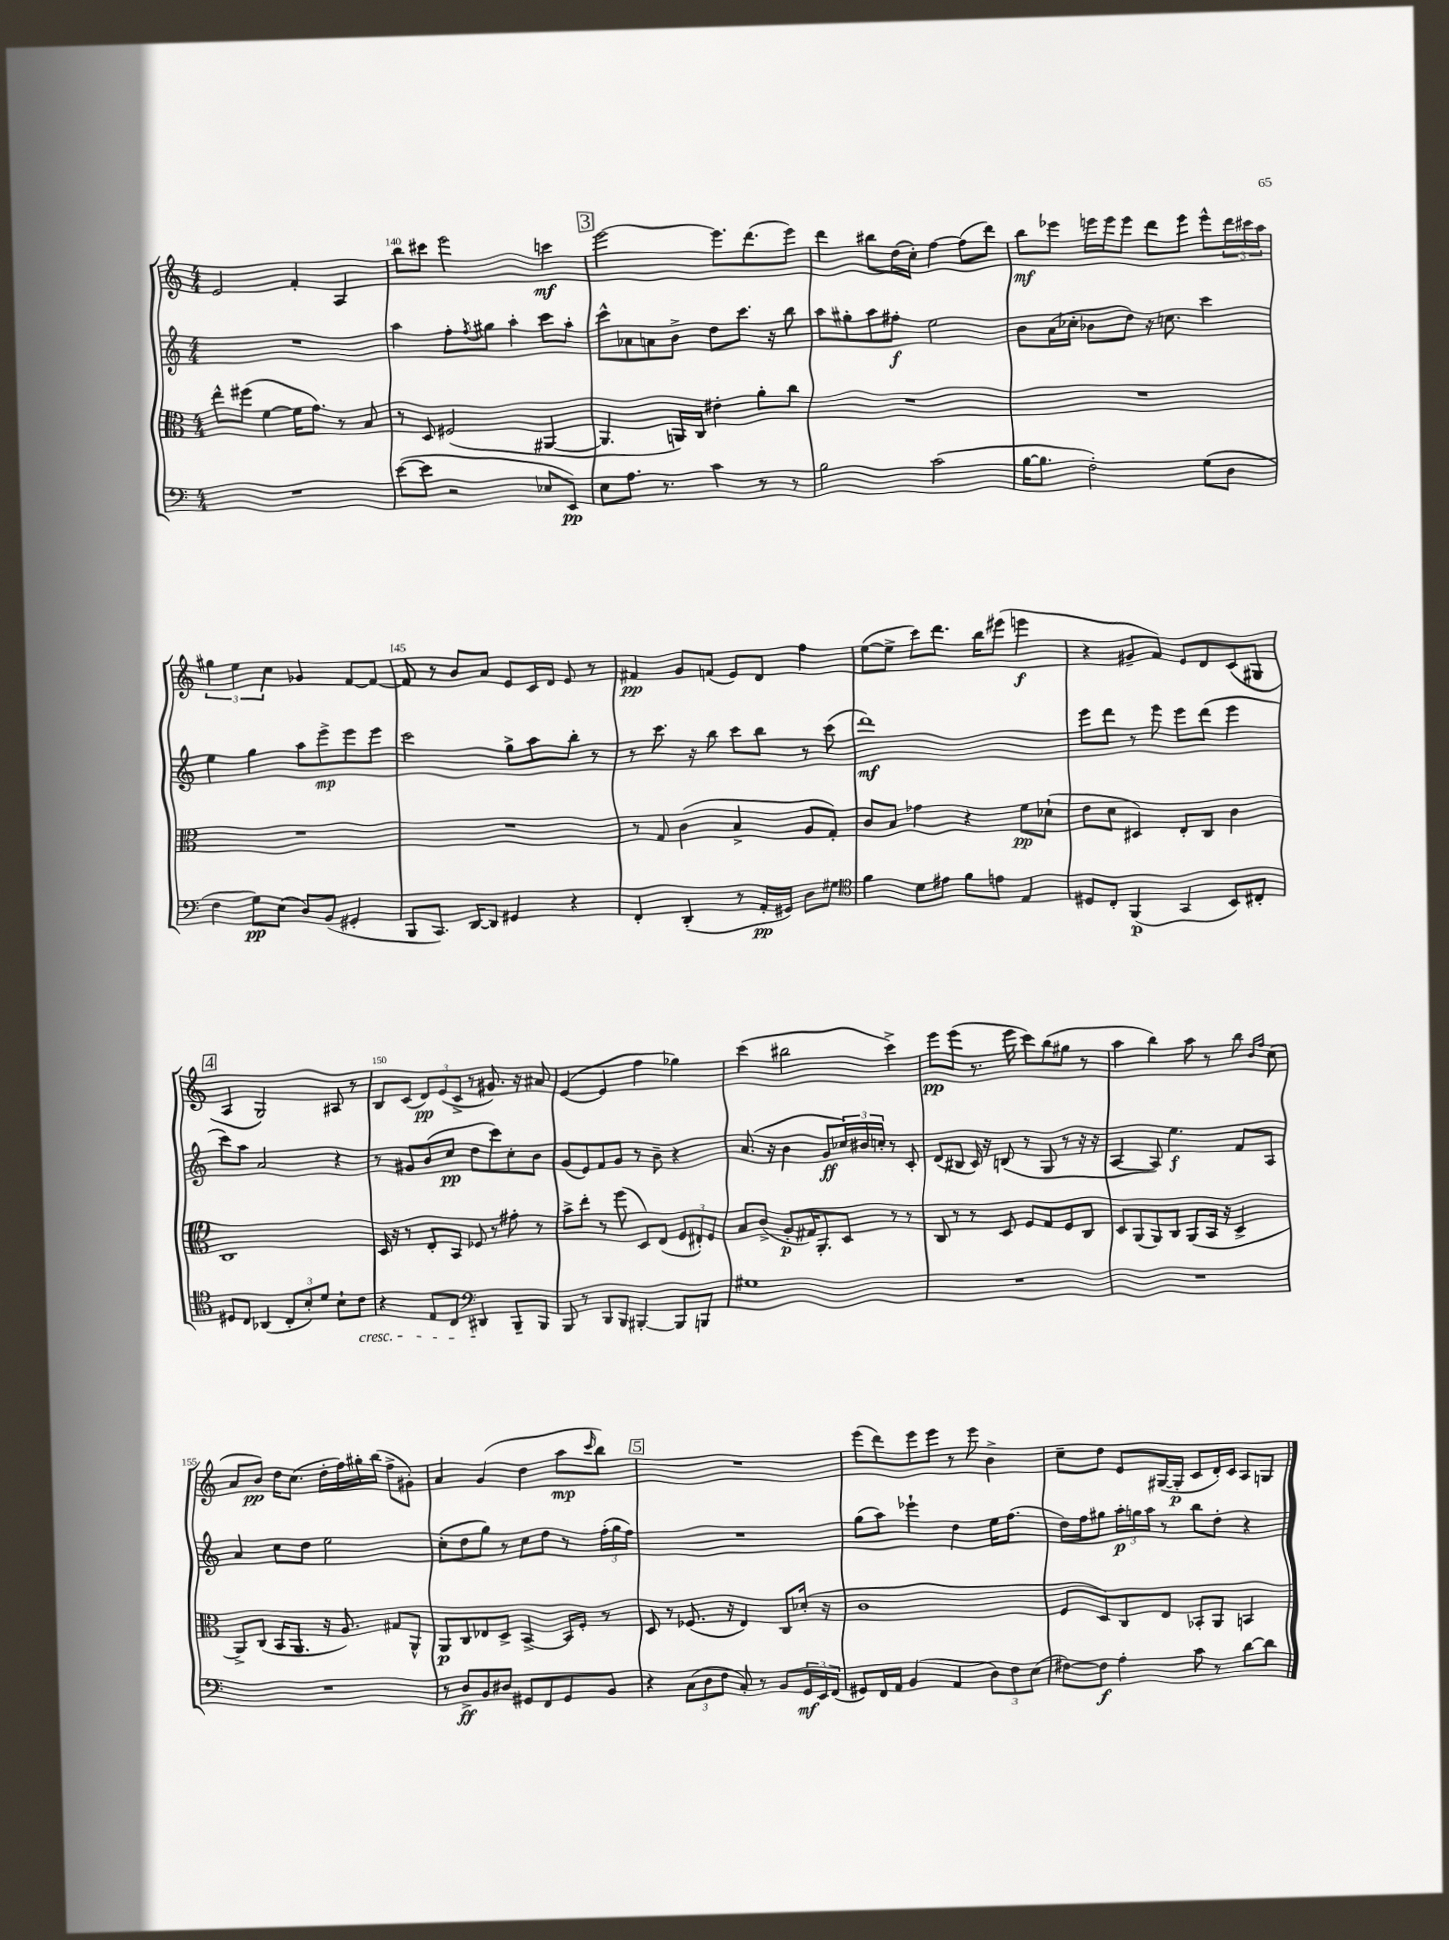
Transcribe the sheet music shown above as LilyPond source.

<<
\new StaffGroup <<
\new Staff = "s0" {
    \clef treble \key c \major \numericTimeSignature \time 4/4
    e'2 f'4-. a4 |
    b''8 cis'''8 e'''2 c'''4\mf |
    \mark \markup { \box "3" } e'''2~ e'''8. d'''8.( e'''8) |
    d'''4 bis''8 d''16( c''16-.) f''4~ f''8( d'''8) |
    b''8\mf ees'''8 e'''16 e'''16 e'''8 d'''8 e'''8 e'''8-^ \tuplet 3/2 { d'''16 cis'''16 a''16 } |
    \tuplet 3/2 { gis''4 e''4 c''4 } ges'4 f'8~ f'8~ |
    f'8 r8 b'8 a'8 e'8 c'16 d'16 e'8 r8 |
    fis'4\pp g'8 f'8( e'8) d'8 f''4 |
    e''8~( e''8-> c'''8) d'''8. b''16 eis'''8( e'''4\f |
    r4 gis'8-- f'8) e'8 d'8 c'8( gis8 |
    \mark \markup { \box "4" } a4 g2) ais8 r8 |
    b8 c'8( \tuplet 3/2 { d'8\pp) e'8( c'8-> } r8 gis'8.) r16 ais'8 |
    e'4~( e'4 f''4 ges''4) |
    c'''4( bis''2 c'''4->) |
    e'''8\pp e'''8( r8. e'''16 c'''8) b''8( gis''8 r8 |
    a''4 b''4) a''8 r8 b''8 \grace { b'16 f''16 } c''8( |
    a'8 b'8\pp) d''16 c''8.( d''16-. f''16) gis''16-. b''16( f''8-> gis'8-.) |
    a'4 g'4( d''4 a''8\mp \grace { c'''16 } b''8) |
    \mark \markup { \box "5" } R1 |
    e'''8( d'''8) e'''8 e'''8 r8 e'''8 b'4-> |
    c''8-- d''8 e'8 gis16~( gis16-.\p c'8 d'16-.) c'16 a8 g8 \bar "|." |
}
\new Staff = "s1" {
    \clef treble \key c \major \numericTimeSignature \time 4/4
    R1 |
    a''4 f''8-. \acciaccatura { f''8 } gis''8 a''4-. c'''8 a''8-. |
    \mark \markup { \box "3" } c'''8-^ aes'8 a'8 b'8-> d''8 c'''8. r16 b''8 |
    a''8 gis''8-. a''8 fis''8-.\f e''2 |
    b'8 a'16( ces''16-. bes'8 d''8) r16 c''8. c'''4 |
    e''4 g''4 a''8 e'''8->\mp e'''8 e'''8 |
    c'''2 g''8-> a''8 b''8-. r8 |
    r8 c'''8. r16 b''8 c'''8 b''8 r8 c'''8( |
    d'''1\mf) |
    e'''8 d'''8 r8 e'''8 e'''8 d'''8( e'''4 |
    \mark \markup { \box "4" } c'''8) a''8 a'2 r4 |
    r8 gis'8 b'8( c''8\pp d''8 c'''8) c''8-. b'8 |
    g'8( e'8) f'8 g'8 r8 b'8-- r4 |
    a'8.( r16 b'4 g'8\ff \tuplet 3/2 { ces''16) bis'16 c''16-. } r8 c'8-. |
    d'8( bis8 c'16) r16 b8( r8 g8 r8 r16 r16 |
    a4~ a8) e''4.\f f'8 a8 |
    a'4 c''8 d''8 e''2 |
    c''8-.( d''8 g''8) r8 c''8 d''8 r8 \tuplet 3/2 { f''16-.( g''16 f''16) } |
    \mark \markup { \box "5" } R1 |
    g''8( a''8) ees'''4-! d''4 e''16 f''8.( |
    d''16) f''16 gis''8 \tuplet 3/2 { a''16-.\p g''16 a''16 } r8 b''8 d''8-. r4 \bar "|." |
}
\new Staff = "s2" {
    \clef alto \key c \major \numericTimeSignature \time 4/4
    e''8-^ fis''8( f'4~ f'16 g'8.) r8 b8 |
    r8 d8 fis2( ais,4~ |
    \mark \markup { \box "3" } ais,4. a,16) c16 eis'4-. a'8-. c''8 |
    R1 |
    R1 |
    R1 |
    R1 |
    r8 g8 c'4( b4-> a8 g8-.) |
    c'8 b8 ges'4 r4 f'8\pp des'8-!( |
    e'8 d'8 dis4) e8-. c8 c'4 |
    \mark \markup { \box "4" } c1 |
    d16 r16 r8 e8-. b,8 fes8 r8 gis'8-. r8 |
    b'8-> e''8-. r8 f''8( d8) e8( \tuplet 3/2 { f8 eis8-.) f8 } |
    b8 c'8->( a8-.\p gis16) a,8.-. d8 r8 r8 |
    c8 r8 r8 d8 f8 g8 f8 c8 |
    d8 a,8( a,8) c8 a,8( b,16 r16 d4-> |
    a,8->) c8( b,16 a,8. r16 a8.) gis8 a,8-^ |
    a,8\p c8 ees8 d8-> b,4~-> b,16 f16-. r8 |
    \mark \markup { \box "5" } d8 r8 fes8.( r16 e4) c8 des'16-.( r16 |
    c'1 |
    f8 d8) c8 e8 bes,8-. a,8 b,4 \bar "|." |
}
\new Staff = "s3" {
    \clef bass \key c \major \numericTimeSignature \time 4/4
    R1 |
    e'8~( e'8 r2 ees8 e,8\pp) |
    \mark \markup { \box "3" } e8 a8. r8. c'4 r8 r8 |
    b2 c'2( |
    b16~ b8. f2-.) g8( d8 |
    f4 g8\pp) e8( d8) b,8( gis,4-. |
    b,,8 c,8.) d,16~ d,8 gis,4 r4 |
    f,4-. d,4-.( r8 a,16-.\pp gis,16) d8 gis8 |
    \clef tenor f'4 d'8 eis'8 f'8 e'8 e4 |
    dis8 c8-. f,4\p( g,4 b,8) cis8-. |
    \mark \markup { \box "4" } dis8 c8 aes,4( \tuplet 3/2 { c8-. b8-.) d'8 } b8-! c'8\cresc |
    r4 e8 c8 \clef bass dis,4\! b,,8-- b,,8 |
    b,,8 r8 b,,8 b,,8 bis,,4~-. bis,,8 b,,8 |
    gis1 |
    R1 |
    R1 |
    R1 |
    r8 d8->\ff b,8 dis8 gis,8 f,8 gis,8 b,8 |
    \mark \markup { \box "5" } r4 \tuplet 3/2 { c8( d8 f8 } c8-.) r8 b,8 \tuplet 3/2 { g,16\mf e,16 f,16( } |
    gis,8) f,16 a,16 b,4( a,4 \tuplet 3/2 { d8) f8 e8( } |
    fis8~) fis8\f a4-. c'8 r8 d'8~ d'8 \bar "|." |
}
>>
>>
\layout { \context { \Score currentBarNumber = #139 \override BarNumber.break-visibility = ##(#f #t #t) barNumberVisibility = #(every-nth-bar-number-visible 5) } }
